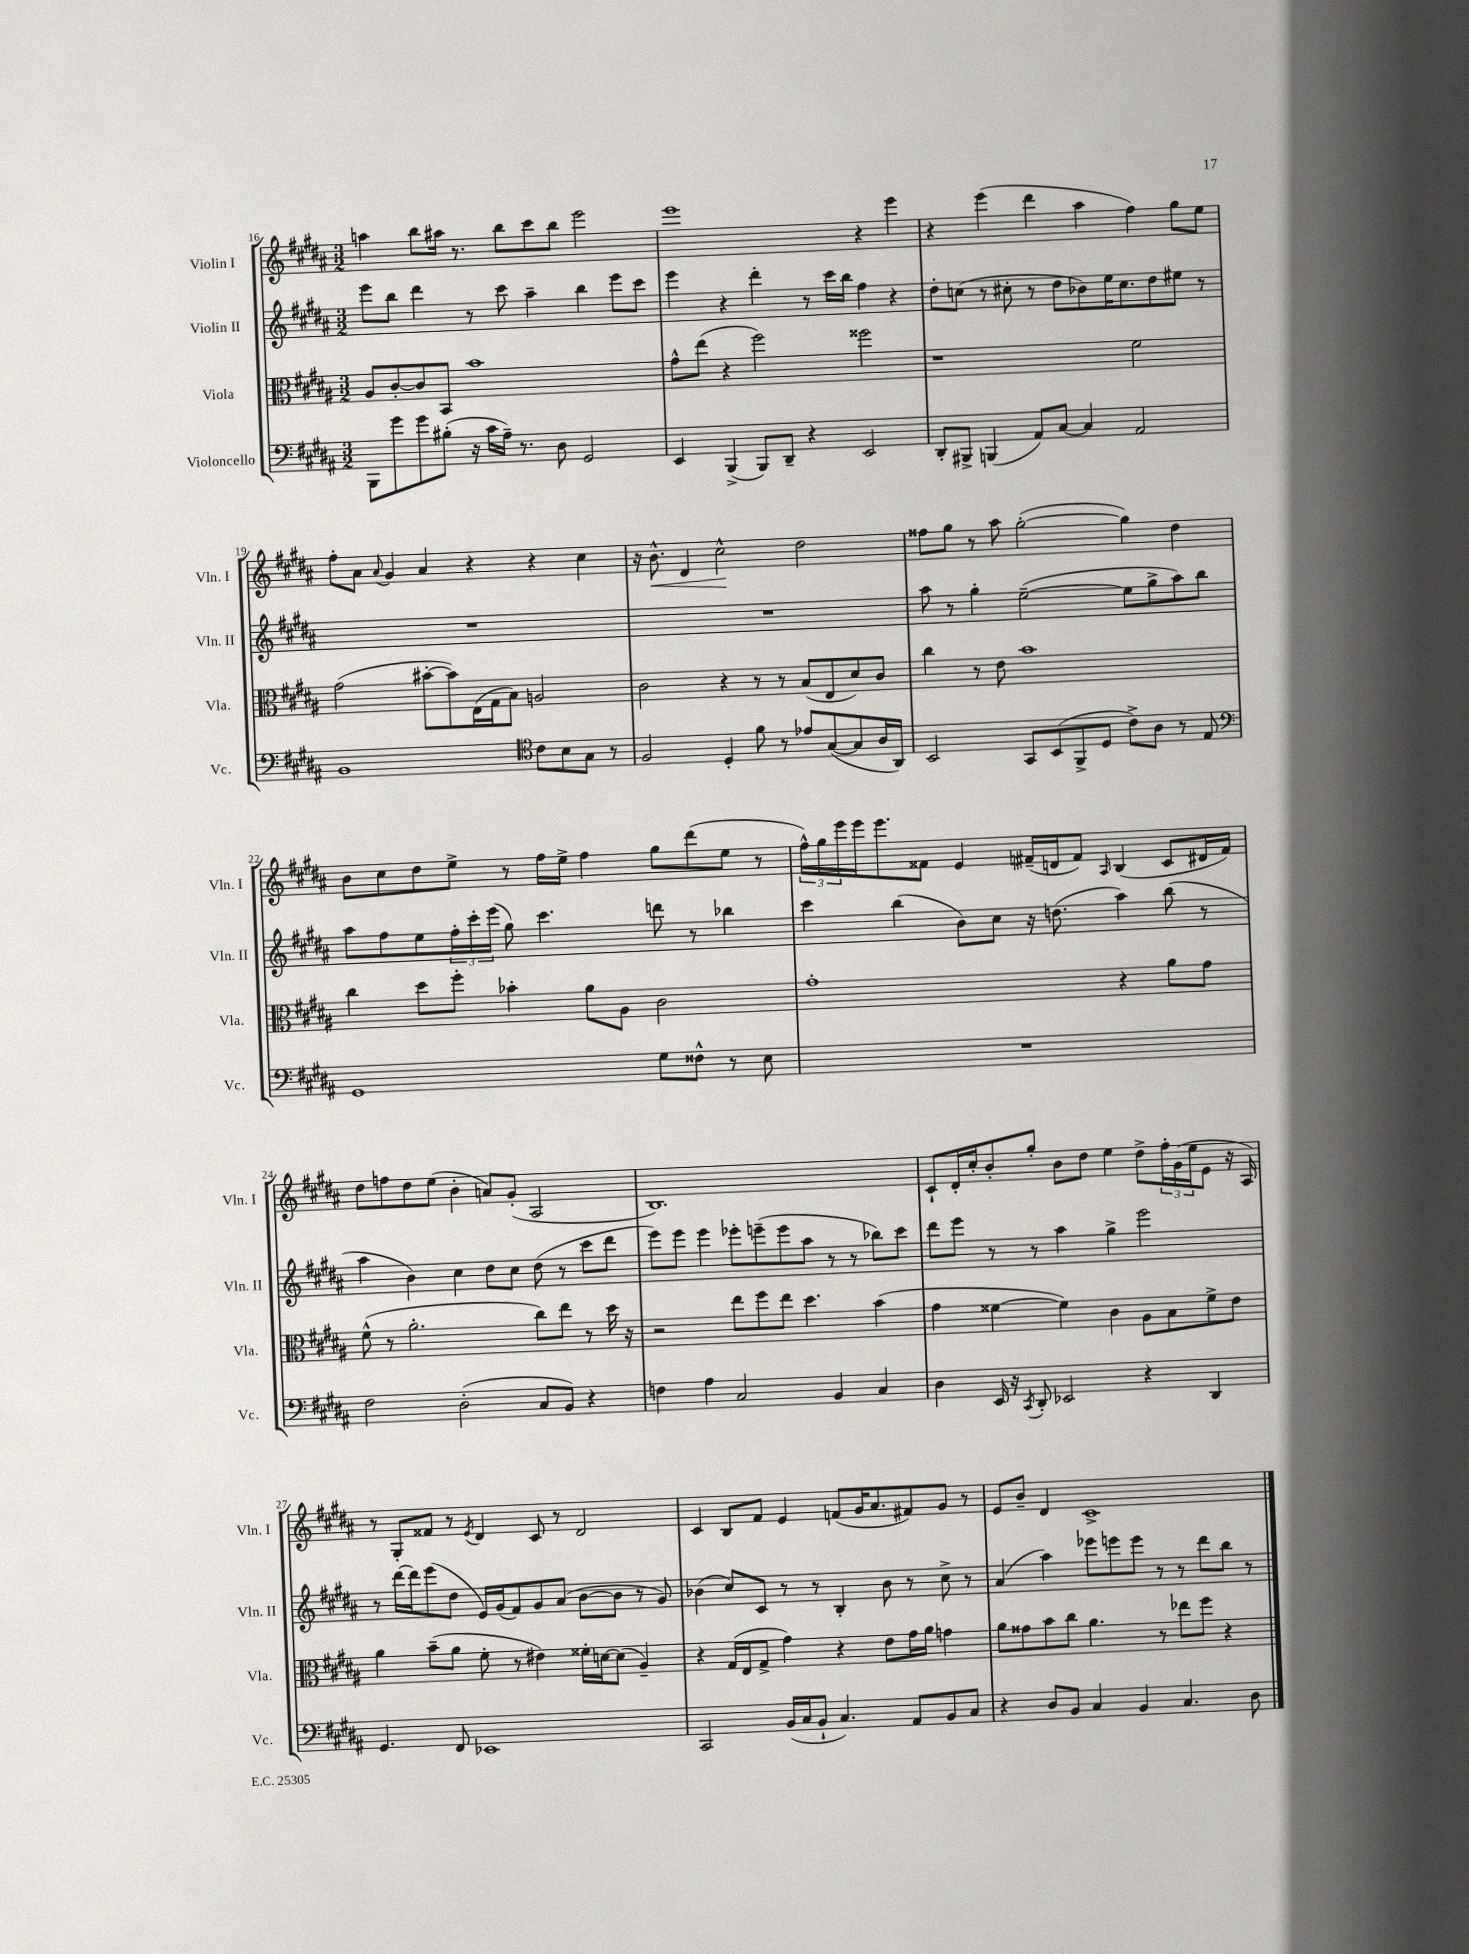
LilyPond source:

<<
\new StaffGroup <<
\new Staff = "s0" \with { instrumentName = "Violin I" shortInstrumentName = "Vln. I" } {
    \clef treble \key b \major \numericTimeSignature \time 3/2
    a''4 b''8 ais''16 r8. b''8 cis'''8 b''8 e'''2 |
    e'''1 r4 e'''4 |
    r4 e'''4( dis'''4 ais''4 fis''4) gis''8 e''8 |
    fis''8-. ais'8 \appoggiatura { ais'8 } gis'4 ais'4 r4 r4 cis''4 |
    r16 b'8.-^\< dis'4 cis''2-^\! dis''2 |
    fisis''8 gis''8 r8 ais''8 gis''2~-.( gis''4) dis''4 |
    b'8 cis''8 dis''8 e''8-> r8 fis''16 e''16-> fis''4 gis''8 dis'''8( e''8 r8 |
    \tuplet 3/2 { fis''16-^) gis''16 e'''16 } e'''16 e'''8. fisis'8 e'4 fis'16--( d'16 fis'8) \grace { ais16 } b4( cis'8 dis'16 fis'16) |
    dis''8 f''8 dis''8 e''8( b'4-. a'8) gis'8-.( ais2 |
    b1.) |
    cis'8-! dis'16-. cis''16-. b'8-. gis''8-. b'8 dis''8 e''4 dis''8-> \tuplet 3/2 { fis''16-. gis'16( e''16 } e'8 r16 ais16) |
    r8 gis8-. fisis'8 r8 \acciaccatura { e'8 } dis'4 cis'8 r8 dis'2 |
    cis'4 b8 fis'8 e'4 f'8( gis'16 ais'8. fis'8) gis'8 r8 |
    e'8 b'8-- dis'4 cis'1-> \bar "|." |
}
\new Staff = "s1" \with { instrumentName = "Violin II" shortInstrumentName = "Vln. II" } {
    \clef treble \key b \major \numericTimeSignature \time 3/2
    e'''8 b''8 dis'''4 r8 cis'''8 ais''4-- b''4 e'''8 cis'''8 |
    e'''4 r4 dis'''4-. r8 cis'''16 b''16 fis''4 r4 |
    dis''8-. c''8( r8 cis''8-. r8 dis''8 bes'8) e''16 cis''8. dis''8 eis''8 r8 |
    R1. |
    R1. |
    ais''8 r8 gis''4-. e''2~--( e''8 gis''8-> ais''8) b''8 |
    ais''8 fis''8 e''8 \tuplet 3/2 { fis''16-. cis'''16-. e'''16( } gis''8) cis'''4. d'''8 r8 bes''4 |
    cis'''4 b''4( b'8) cis''8 r16 d''8.( ais''4) b''8( r8 |
    ais''4 b'4) cis''4 dis''8 cis''8 dis''8( r8 cis'''8 dis'''8 |
    e'''8) e'''8 e'''4 ees'''8-. e'''8--( e'''8 ais''8 r8 r8 bes''8) cis'''8 |
    dis'''8 e'''8 r8 r8 ais''4 gis''4-> e'''2 |
    r8 dis'''16~ dis'''16 e'''8( dis''8 e'16) gis'16( fis'8) gis'8 ais'8( b'8~ b'8 r8 gis'8) |
    bes'4( cis''8) cis'8 r8 r8 b4-. bes'8 r8 cis''8-> r8 |
    ais'4( ais''4) ees'''8 e'''8 e'''8 r8 r8 dis'''8 b''8 r8 \bar "|." |
}
\new Staff = "s2" \with { instrumentName = "Viola" shortInstrumentName = "Vla." } {
    \clef alto \key b \major \numericTimeSignature \time 3/2
    ais8 cis'8~-. cis'8 b,8 b'1 |
    gis'8-^ e''8( r4 fis''2) fisis''2 |
    r1 fis'2 |
    gis'2( bis'8~-. bis'8) e16( gis16 b8) a2 |
    cis'2 r4 r8 r8 b8( e8 dis'8) cis'8 |
    cis''4 r8 e'8 b'1 |
    cis''4 dis''8 fis''8-. bes'4-. ais'8 ais8 cis'2 |
    gis'1-. r4 ais'8 gis'8 |
    fis'8-^( r8 ais'2.-. cis''8) e''8 r8 dis''16 r16 |
    r2 e''8 fis''8 e''8 dis''4. b'4( |
    gis'4 fisis'4~ fisis'4) cis'4 ais8 b8 fisis'8-> e'8 |
    ais'4 b'8--( ais'8 fis'8-. r8 eis'4) fisis'16-. d'16~ d'8( ais4--) |
    r4 gis16( e16 gis8-> gis'4) r4 e'8 gis'16 ais'16 g'4 |
    ais'8 gisis'8 b'8 cis''8 ais'4. r8 ees''8 fis''8 r4 \bar "|." |
}
\new Staff = "s3" \with { instrumentName = "Violoncello" shortInstrumentName = "Vc." } {
    \clef bass \key b \major \numericTimeSignature \time 3/2
    b,,8 gis'8 gis'8 bis8-.( r16 cis'16 ais16--) r8. dis8 gis,2 |
    e,4 b,,4->( b,,8) dis,8-- r4 e,2 |
    dis,8-. bis,,8-> b,,4( ais,8) cis8~ cis4 ais,2 |
    b,1 \clef tenor cis'8 b8 gis8 r8 |
    fis2 dis4-. fis'8 r8 ees'8 gis8~( gis8 ais16 ais,16) |
    b,2 gis,8 b,8( fis,8-> dis8 cis'8->) ais8 r8 e8 |
    \clef bass gis,1 gis8 fisis8-^ r8 e8 |
    R1. |
    fis2 dis2-.( cis8 b,8) r4 |
    f4 ais4 cis2 b,4 cis4 |
    dis4 e,16 r16 \acciaccatura { cis,8 } dis,8-. ees,2 r4 dis,4 |
    gis,4. fis,8 ees,1 |
    cis,2 b,16( cis16 b,8-! cis4.) ais,8 b,8 cis8 |
    r4 dis8 b,8 cis4 b,4 cis4. dis8 \bar "|." |
}
>>
>>
\layout { \context { \Score currentBarNumber = #16 } }
